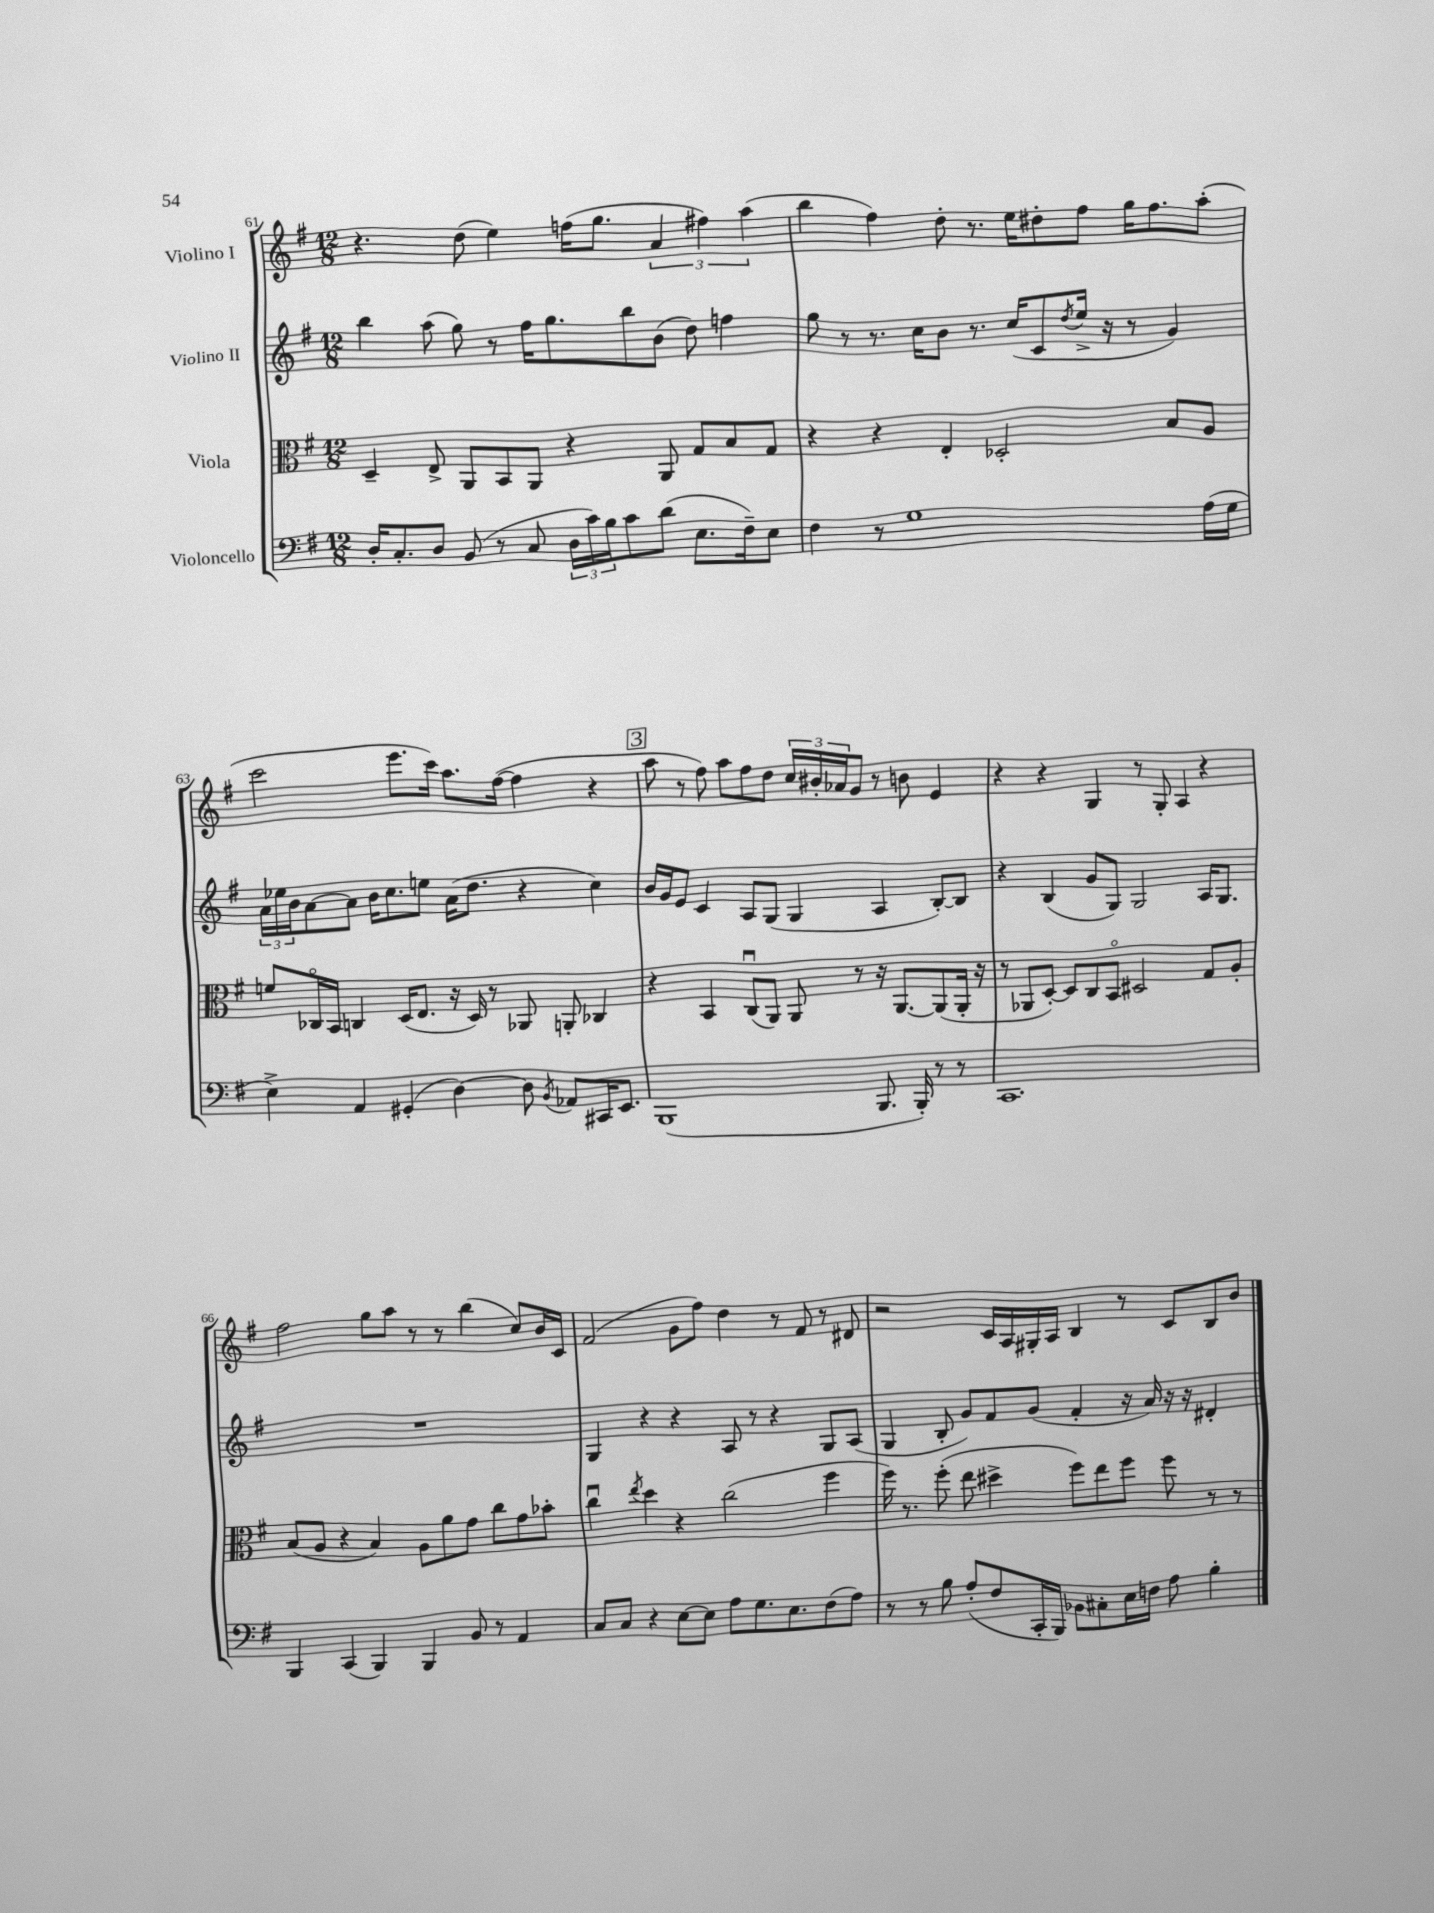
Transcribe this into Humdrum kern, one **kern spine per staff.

**kern	**kern	**kern	**kern
*staff4	*staff3	*staff2	*staff1
*clefF4	*clefC3	*clefG2	*clefG2
*k[f#]	*k[f#]	*k[f#]	*k[f#]
*M12/8	*M12/8	*M12/8	*M12/8
16D'	4D~	4bb	4.r
8.C'	.	.	.
8D	8E^	(8aa	.
(8BB	8AA	8gg)	(8dd
8r	8BB	8r	4ee)
8C	8AA	16ff#	.
.	.	8.gg	.
24D	4r	.	(16ff
24c)	.	.	.
.	.	.	8.gg
24B	.	.	.
8c	.	8bb	.
(8d	8AA	(8b	6a
8.E	8G	8dd)	.
.	.	.	6ff#)
.	8B	4ff	.
16F#~)	.	.	.
.	.	.	(6aa
8E	8G	.	.
=	=	=	=
4F#	4r	8gg	4bb
.	.	8r	.
8r	4r	8.r	4ff#)
1G	.	.	.
.	.	16cc	.
.	4E'	8b	8dd'
.	.	8.r	8.r
.	2D-'	.	.
.	.	(16cc	16ee
.	.	8c	8dd#'
.	.	8qdd	.
.	.	16ee^	8ff#
.	.	16r	.
.	.	8r	16gg
.	.	.	8.ff#
.	8B	4g)	.
(16A	8A	.	(8aa'
16G	.	.	.
=	=	=	=
4E^)	8f	24a	2ccc
.	.	24ee-	.
.	.	24b	.
.	16C-o	[8a	.
.	16BB	.	.
4AA	4C	8a]	.
.	.	16b	.
.	.	8.cc	.
(4GG#'	(16D	.	8.eee
.	8.E	.	.
.	.	8ee	.
.	.	.	16ccc)
[4D)	16r	(16a	8.aa
.	16D)	8.dd	.
.	8r	.	.
.	.	.	([16ff#
8D]	8AA-	4r	4ff#]
8qBB	.	.	.
8AA-	8AA'	.	.
16CC#	4C-	4cc)	4r
8.EE	.	.	.
=	=	=	=
(1BBB	4r	16b	8aa
.	.	16g	.
.	.	8e	8r
.	4BB	4c	8ff#)
.	.	.	8aa
.	(8Cu	8A	8ff#
.	8AA)	(8G	8dd
.	8AA	4G	24cc
.	.	.	24b#'
.	.	.	24a-
.	8r	.	8g
8.BBB	16r	4A	8r
.	[8.AA	.	.
.	.	.	8b
16BBB')	.	.	.
8r	(8AA]	[8B')	4e
8r	16AA'	8B]	.
.	16r	.	.
=	=	=	=
1.CC	8r	4r	4r
.	8AA-	.	.
.	[8D')	(4B	4r
.	8D]	.	.
.	8C	8g	4G
.	8BBo	8G)	.
.	2D#	2G	8r
.	.	.	8G'
.	.	.	4A
.	8G	16A	4r
.	.	8.G	.
.	8A'	.	.
=	=	=	=
4BBB	(8B	1.r	2ff#
.	8A	.	.
(4CC	4r	.	.
4BBB)	4B)	.	8gg
.	.	.	8aa
4BBB	8A	.	8r
.	8a	.	8r
8BB	8g	.	(4bb
8r	8cc	.	.
4AA	8g	.	8cc)
.	8b-'	.	16b
.	.	.	16c
=	=	=	=
8C	4ccu	4G	(2f#
8C	.	.	.
.	8qee	.	.
4r	4dd	4r	.
[8E	4r	4r	8g
8E]	.	.	8ff#)
8A	(2cc	8A	4dd
8.G	.	8r	.
.	.	4r	8r
8.E	.	.	.
.	.	.	8f#
(8F#	4ff#	8G	8r
8A)	.	(8A	8d#
=	=	=	=
8r	16ff#)	4G	2r
.	8.r	.	.
8r	.	.	.
8B	(8ff#'	8B'	.
(8A'	8ee	8g)	.
8F#	4dd#^	8f#	16c
.	.	.	16A
16CC'	.	(8g	16G#'
16BBB)	.	.	16A
8BB-	8ff#)	4f#'	4B
8C#'	8ee	.	.
16E	8ff#	16r	8r
16F	.	16a)	.
8A	8ff#	16r	8c
.	.	16r	.
4B'	8r	4d#'	8B
.	8r	.	8b
==	==	==	==
*-	*-	*-	*-
